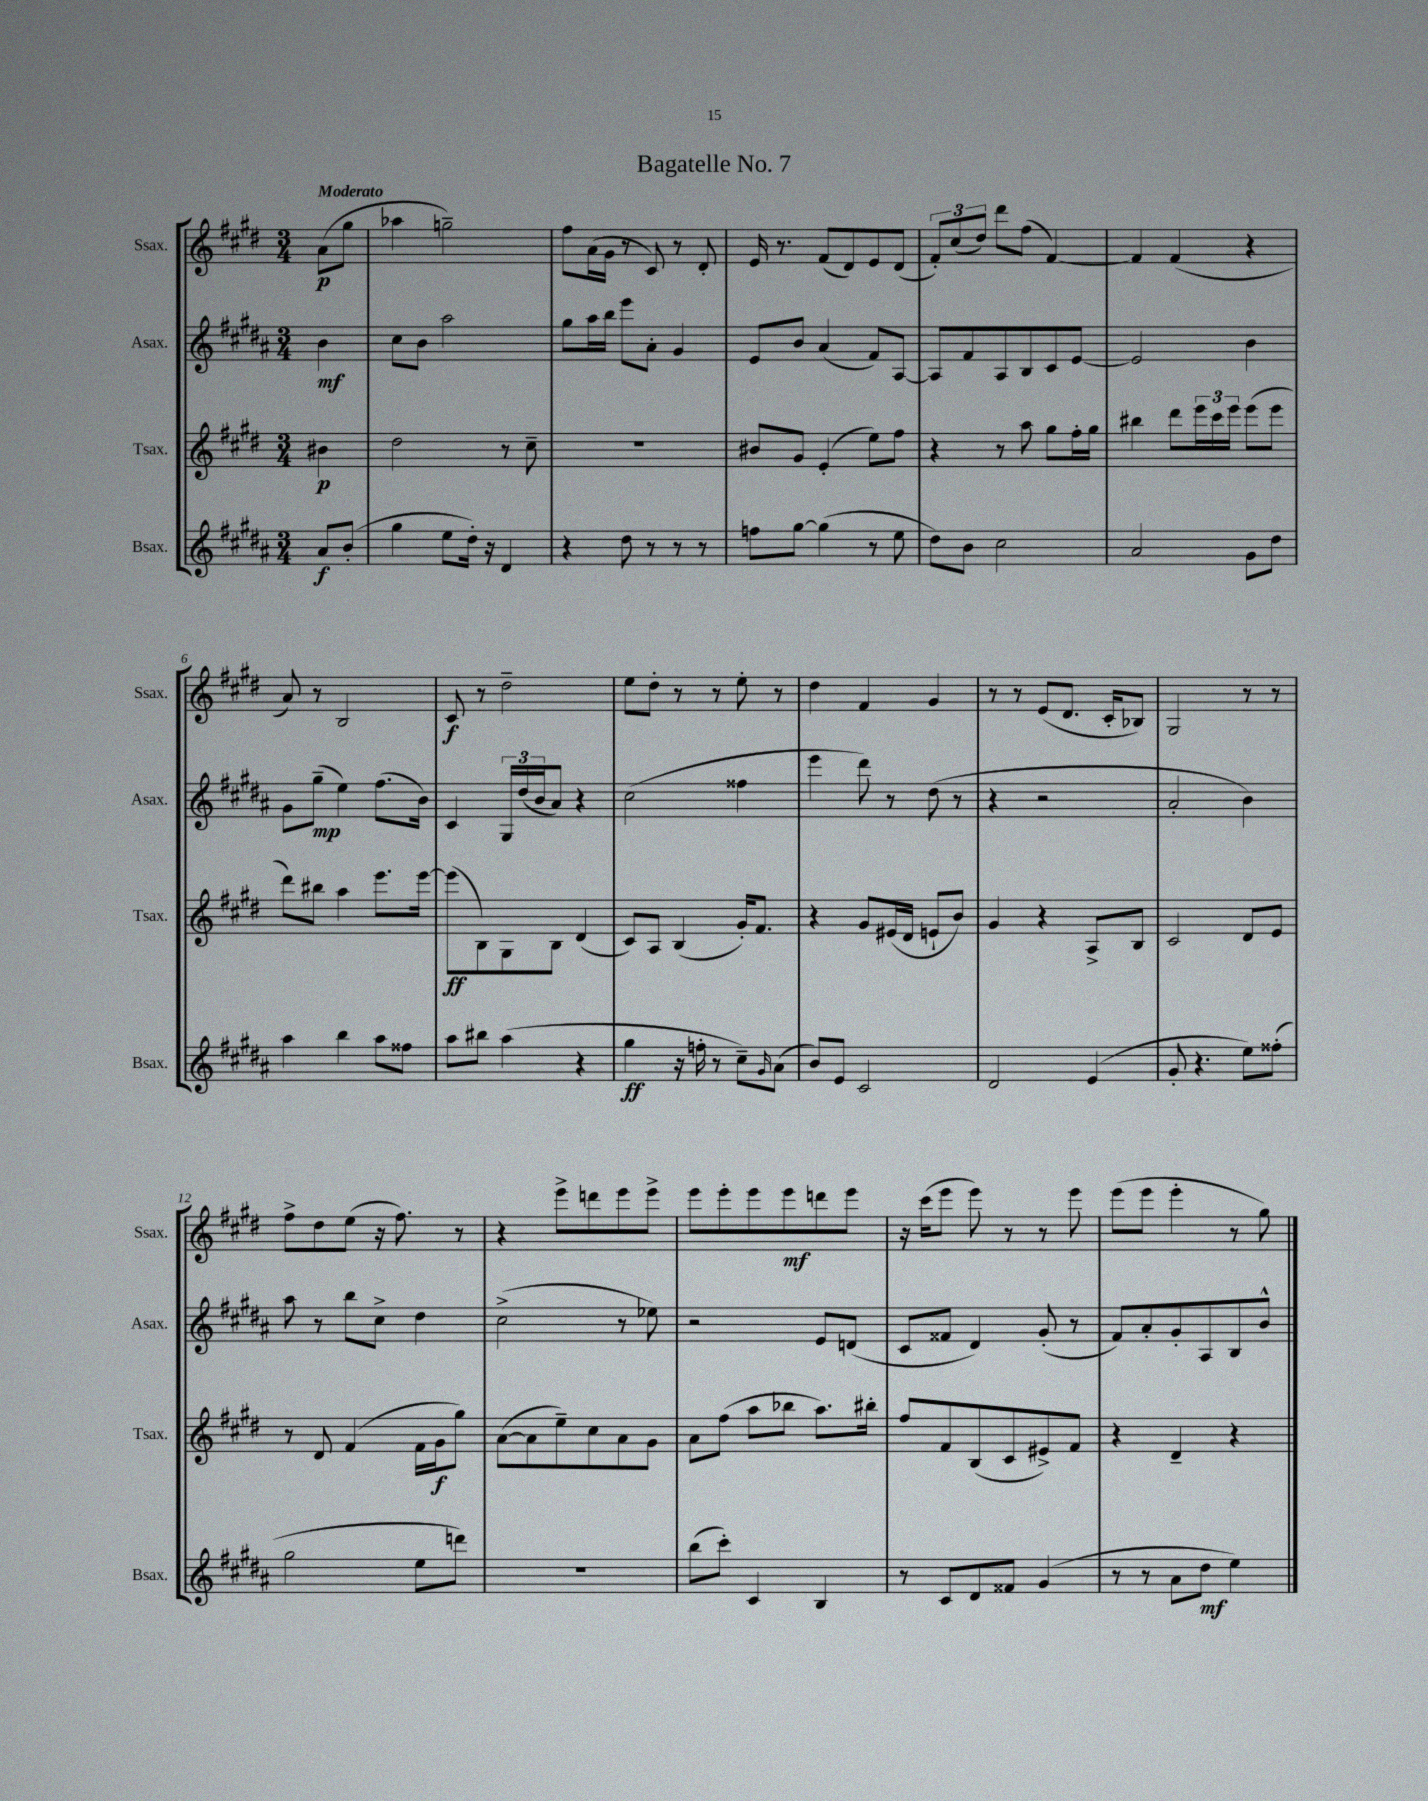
\header { title = "Bagatelle No. 7" }
<<
\new StaffGroup <<
\new Staff = "s0" \with { instrumentName = "Ssax." shortInstrumentName = "Ssax." } {
    \clef treble \key e \major \numericTimeSignature \time 3/4 \partial 4 \tempo "Moderato"
    a'8\p( gis''8 |
    aes''4 g''2--) |
    fis''8 a'16( gis'16 r8 cis'8) r8 dis'8-. |
    e'16 r8. fis'8( dis'8) e'8 dis'8( |
    \tuplet 3/2 { fis'8-.) cis''8( dis''8) } dis'''8 fis''8( fis'4~) |
    fis'4 fis'4( r4 |
    a'8) r8 b2 |
    cis'8\f r8 dis''2-- |
    e''8 dis''8-. r8 r8 e''8-. r8 |
    dis''4 fis'4 gis'4 |
    r8 r8 e'8( dis'8. cis'16-. bes8) |
    gis2 r8 r8 |
    fis''8-> dis''8 e''8( r16 fis''8.) r8 |
    r4 e'''8-> d'''8 e'''8 e'''8-> |
    e'''8 e'''8-. e'''8 e'''8\mf d'''8 e'''8 |
    r16 cis'''16( e'''8 e'''8) r8 r8 e'''8 |
    e'''8( e'''8 e'''4-. r8 gis''8) \bar "|." |
}
\new Staff = "s1" \with { instrumentName = "Asax." shortInstrumentName = "Asax." } {
    \clef treble \key b \major \numericTimeSignature \time 3/4 \partial 4
    b'4\mf |
    cis''8 b'8 ais''2 |
    gis''8 ais''16 b''16 e'''8 ais'8-. gis'4 |
    e'8 b'8 ais'4( fis'8) ais8~ |
    ais8 fis'8 ais8 b8 cis'8 e'8~ |
    e'2 b'4 |
    gis'8 gis''8--\mp( e''4) fis''8.( b'16) |
    cis'4 \tuplet 3/2 { gis16 dis''16( b'16 } ais'8) r4 |
    cis''2( fisis''4 |
    e'''4 dis'''8) r8 dis''8( r8 |
    r4 r2 |
    ais'2-. b'4) |
    ais''8 r8 b''8 cis''8-> dis''4 |
    cis''2->( r8 ees''8) |
    r2 e'8 d'8( |
    cis'8 fisis'8 dis'4) gis'8-.( r8 |
    fis'8) ais'8-. gis'8-. ais8 b8 b'8-^ \bar "|." |
}
\new Staff = "s2" \with { instrumentName = "Tsax." shortInstrumentName = "Tsax." } {
    \clef treble \key e \major \numericTimeSignature \time 3/4 \partial 4
    bis'4\p |
    dis''2 r8 cis''8-- |
    R2. |
    bis'8 gis'8 e'4-.( e''8) fis''8 |
    r4 r8 a''8 gis''8 fis''16-. gis''16 |
    bis''4 dis'''8 \tuplet 3/2 { e'''16 cis'''16 e'''16 } e'''8( e'''8 |
    dis'''8) bis''8 a''4 e'''8. e'''16~ |
    e'''8\ff( b8) gis8 b8 dis'4( |
    cis'8) a8 b4( gis'16-.) fis'8. |
    r4 gis'8 eis'16( dis'16 e'8-! b'8) |
    gis'4 r4 a8-> b8 |
    cis'2 dis'8 e'8 |
    r8 dis'8 fis'4( fis'16 gis'16\f gis''8) |
    a'8~( a'8 e''8--) cis''8 a'8 gis'8 |
    a'8 fis''8( a''8 bes''8 a''8.) bis''16-. |
    fis''8 fis'8 b8( cis'8 eis'8->) fis'8 |
    r4 dis'4-- r4 \bar "|." |
}
\new Staff = "s3" \with { instrumentName = "Bsax." shortInstrumentName = "Bsax." } {
    \clef treble \key b \major \numericTimeSignature \time 3/4 \partial 4
    ais'8\f b'8-.( |
    gis''4 e''8 dis''16-.) r16 dis'4 |
    r4 dis''8 r8 r8 r8 |
    f''8 gis''8~ gis''4( r8 e''8 |
    dis''8) b'8 cis''2 |
    ais'2 gis'8 dis''8 |
    ais''4 b''4 ais''8 fisis''8 |
    ais''8 bis''8 ais''4( r4 |
    gis''4\ff r16 f''16-. r8 cis''8--) \grace { gis'16 } ais'8( |
    b'8) e'8 cis'2 |
    dis'2 e'4( |
    gis'8-. r4. e''8) fisis''8-.( |
    gis''2 e''8 d'''8) |
    R2. |
    b''8( cis'''8-.) cis'4 b4 |
    r8 cis'8 dis'8 fisis'8 gis'4( |
    r8 r8 ais'8 dis''8\mf e''4) \bar "|." |
}
>>
>>
